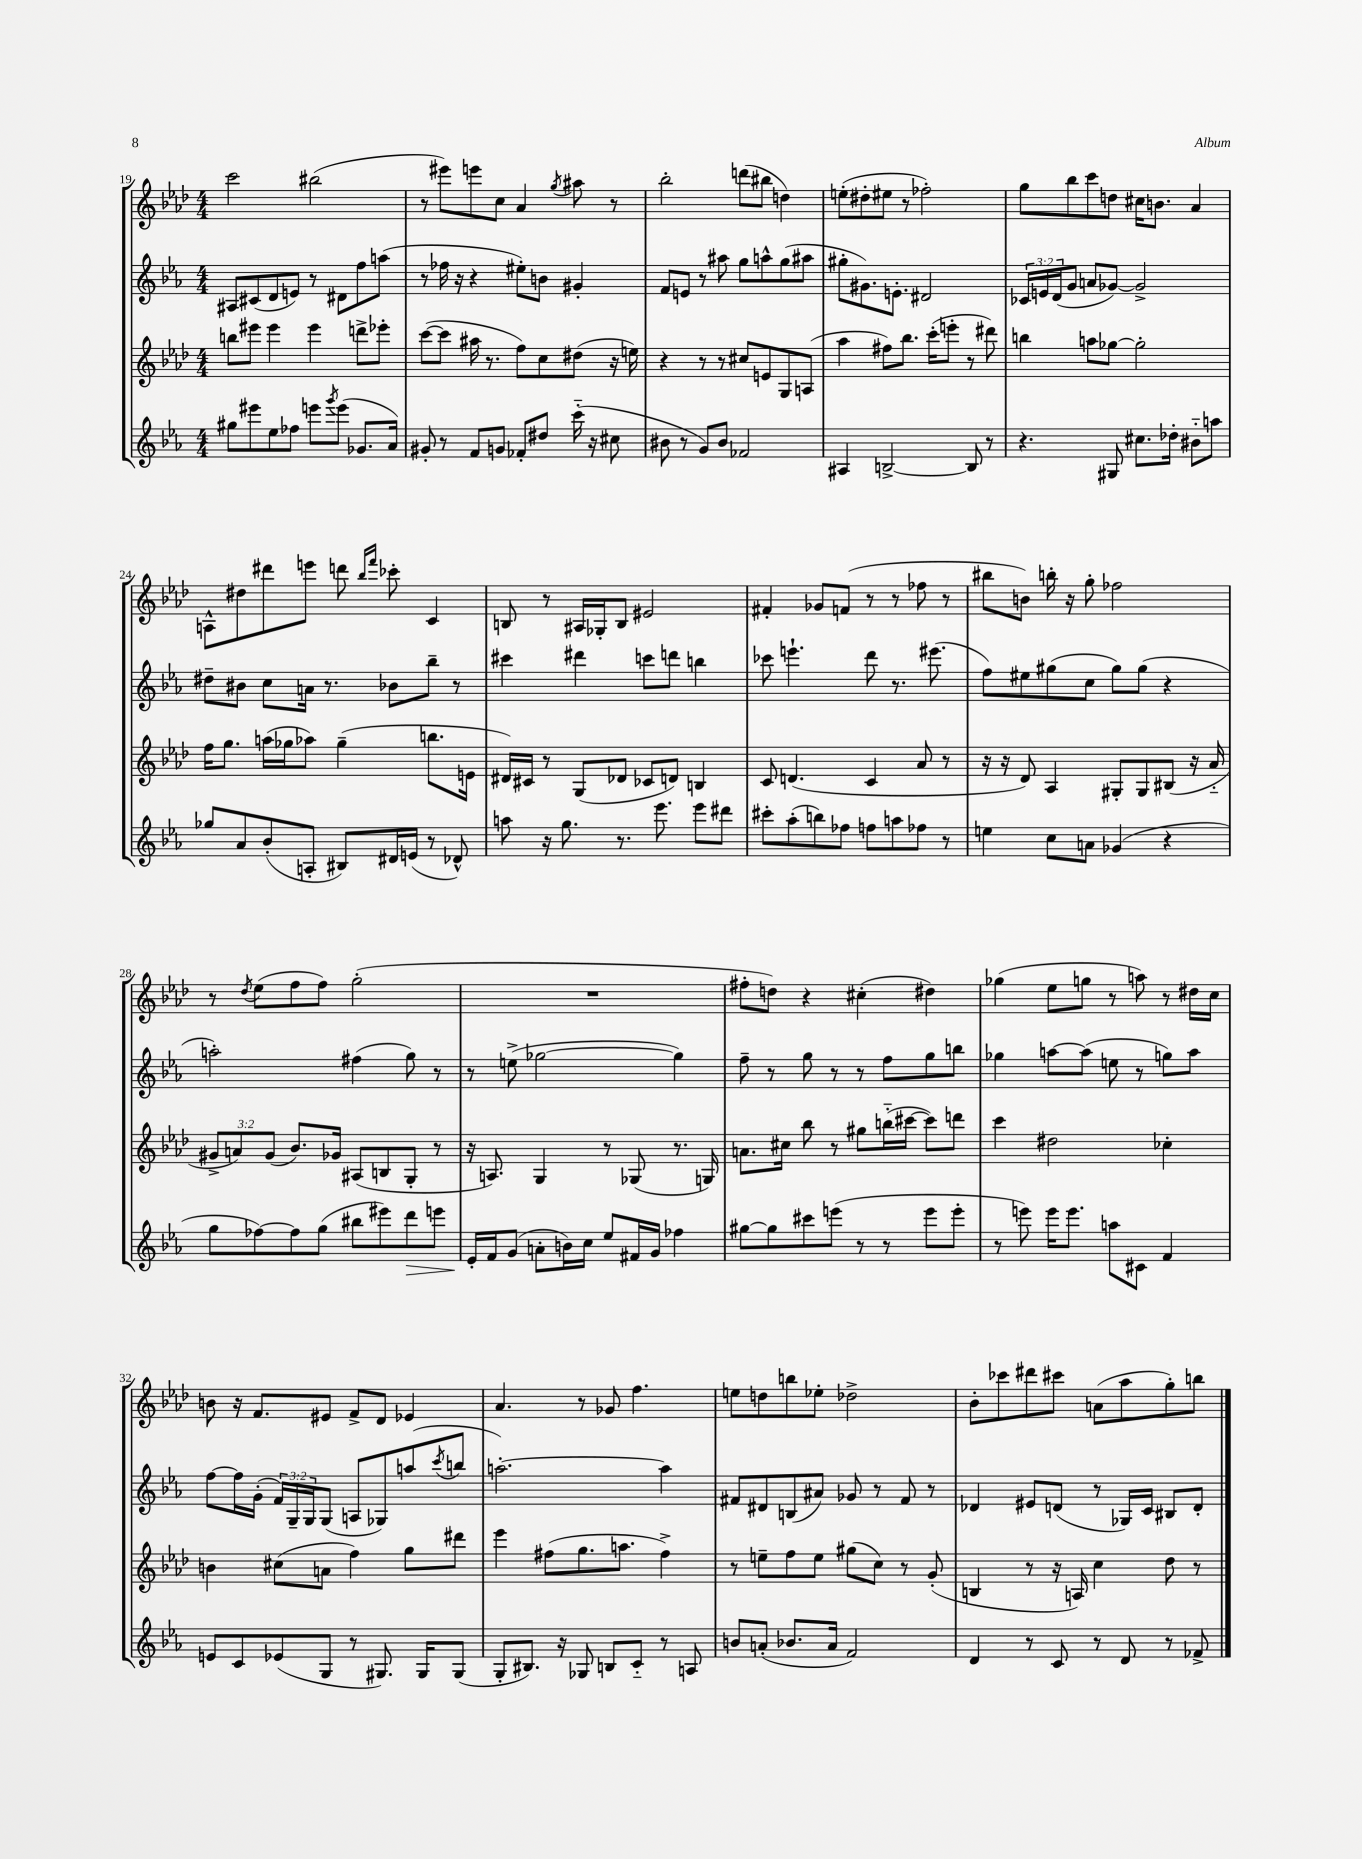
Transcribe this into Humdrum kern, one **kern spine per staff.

**kern	**kern	**kern	**kern
*staff4	*staff3	*staff2	*staff1
*clefG2	*clefG2	*clefG2	*clefG2
*k[b-e-a-]	*k[b-e-a-d-]	*k[b-e-a-]	*k[b-e-a-d-]
*M4/4	*M4/4	*M4/4	*M4/4
8gg#\L	8bb\L	8A#/L	2ccc\
8eee#\	8eee#\J	(8c#/	.
8ee-\	4eee#\	8d/	.
8ff-\J	.	8e/J)	.
8eee\L	4eee#\	8r	(2bb#\
8qggg/	.	.	.
(8eee\J	.	8d#\L	.
8.g-/L	8ddd^\L	8ff\	.
.	8eee-'\J	(8aa\J	.
16a-/Jk)	.	.	.
=	=	=	=
8g#'/	([8ccc\L	8r	8r
8r	8ccc\]J	16ff-\	8eee#\L)
.	.	16r	.
8f/L	16aa#\	4r	8eee\
.	8.r	.	.
8g/J	.	.	8cc\J
8f-'/L	8ff\L)	8ee#'\L)	4a-/
8dd#/J	8cc\	8b\J	.
.	.	.	8qgg/
(16ccc'~\	(8dd#\J	4g#'/	8aa#\
16r	.	.	.
8cc#\	16r	.	8r
.	16ee\)	.	.
=	=	=	=
8b#\	4r	8f/L	2bb-'\
8r	.	8e/J	.
8g/L)	8r	8r	.
8b#/J	8r	8aa#\	.
2f-/	8cc#/L	8gg\L	(8ddd\L
.	8e/	8aa^^\	8bb#\J
.	8G/	(8gg\	4dd\)
.	(8A/J	8aa#\J	.
=	=	=	=
4A#/	4aa-\	8gg#'\L	(8ee'\L
.	.	8.g#\)	8dd#'\
[2B^/	8ff#\L)	.	8ee#\J
.	.	8.e'\J	.
.	8.bb-\J	.	8r
.	.	2d#/	2ff-'\)
.	(16ccc'\LK	.	.
.	8eee'\J	.	.
8B/]	8r	.	.
8r	8ddd#\)	.	.
=	=	=	=
4.r	4bb\	24c-/LL	8gg\L
.	.	24e/	.
.	.	(24d/J	.
.	.	8g/J	8bb-\
.	8aa\L	8a/L	8ccc\
8G#/	[8gg-\J	[8g-/J)	8dd\J
8.cc#\L	2gg-'\]	2g-^/]	16cc#\LK
.	.	.	8.b\J
16dd-'\Jk	.	.	.
8b#'~\L	.	.	4a-/
8aa\J	.	.	.
=	=	=	=
8gg-/L	16ff\LK	8dd#~\L	8A^^\L
.	8.gg\J	.	.
8a-/	.	8b#\J	8dd#\
(8b-'/	(16aa\LL	8cc\L	8ddd#\
.	16gg-\J	.	.
8A'/J	8aa-\J)	16a\Jk	8eee\J
.	.	8.r	.
8B#/L)	(4gg-~\	.	8ddd\
.	.	.	16qqbb-/LL
.	.	.	16qqfff/JJ
16d#/L	.	8b-\L	8ccc-'\
(16e/JJ	.	.	.
8r	8.bb\L	8bb-~\J	4c/
8d-^^/)	.	8r	.
.	16e\Jk	.	.
=	=	=	=
8aa\	16d#/LL)	4ccc#\	8B/
.	16c#/JJ	.	.
16r	8r	.	8r
8.gg\	.	.	.
.	(8G/L	4ddd#\	16A#/LL
.	.	.	16G-'/J
8.r	8d-/J	.	8B/J
.	8c-/L	8ccc\L	2e#/
8.eee-\	.	.	.
.	8d/J)	8ddd\J	.
8eee-\L	4B/	4bb\	.
8ddd#\J	.	.	.
=	=	=	=
8ccc#'\L	8c/	8ccc-\	4f#'/
(8aa-'\	(4.d/	4.eee`\	.
8bb\)	.	.	8g-/L
8ff-\J	.	.	(8f/J
8ff\L	4c/	8ddd\	8r
8aa\	.	8.r	8r
8ff-\J	8a-/	.	8ff-\
.	.	(8.eee#\	.
8r	8r	.	8r
=	=	=	=
4ee\	16r	8ff\L)	8bb#\L
.	16r	.	.
.	8d-/)	8ee#\	8b\J)
8cc\L	4A-/	(8gg#\	16bb'\
.	.	.	16r
8a\J	.	8cc\J	8gg'\
(4g-/	8G#'/L	8gg#\L)	2ff-\
.	8G#/	(8gg#\J	.
4r	(8B#/J	4r	.
.	16r	.	.
.	16a-'~/	.	.
=	=	=	=
8gg\L	12g#^/L	2aa'\)	8r
.	12a/)	.	.
.	.	.	8qdd-/
[8ff-\)	.	.	(8ee-\L
.	(12g#/J	.	.
8ff-\]	8.b-/L)	.	8ff\
(8gg\J	.	.	8ff\J)
.	16g-/Jk	.	.
8bb#\L	(8A#/L	(4ff#\	(2gg'\
8eee#\)	8B/	.	.
8ddd\	8G'/J	8gg\)	.
8eee\J	8r	8r	.
=	=	=	=
16e-'/LL	16r	8r	1r
16f/J	8.A/)	.	.
(8g/J	.	(8ee^\	.
8a'\L	4G/	[2gg-\	.
16b\L)	.	.	.
16cc\JJ	.	.	.
8ee-/L	8r	.	.
16f#/L	(8G-/	.	.
16g/JJ	.	.	.
4ff-\	8.r	4gg-\])	.
.	16G/)	.	.
=	=	=	=
[8gg#\L	8.a\L	8ff~\	8ff#'\L
8gg#\]	.	8r	8dd\J)
.	16cc#\Jk	.	.
8ccc#\	8bb-\	8gg\	4r
(8eee\J	8r	8r	.
8r	8gg#\L	8r	(4cc#'\
8r	(16bb'~\L	8ff\L	.
.	[16ccc#\JJ	.	.
8eee\L	8ccc#\]L)	8gg\	4dd#\)
8eee'\J	8ddd\J	8bb\J	.
=	=	=	=
8r	4ccc\	4gg-\	(4gg-\
8eee\)	.	.	.
16eee\LK	2dd#\	[8aa\L	8ee-\L
8.eee\J	.	.	.
.	.	(8aa\]J	8gg\J
8aa\L	.	8ee\	8r
8c#\J	.	8r	8aa\)
4f/	4cc-'\	8gg\L)	8r
.	.	8aa\J	16dd#\LL
.	.	.	16cc\JJ
=	=	=	=
8e/L	4b\	[8ff\L	8b\
8c/	.	16ff\]L	16r
.	.	(16g'\JJ	8.f/L
(8e-/	(8cc#\L	24f/LL)	.
.	.	24G~/	.
.	.	24G/J	.
8G/J	8a\J	(8G/J	8e#/J
8r	4ff\)	8A/L	8f^/L
8.G#/)	.	8G-/)	8d-/J
.	8gg\L	(8aa/	4e-/
16G#/LK	.	.	.
.	.	8qccc/	.
(8G#/J	8ddd#\J	8bb/J	.
=	=	=	=
8G'/L	4eee-\	[2.aa'\)	4.a-/
8.B#/J)	.	.	.
.	(8ff#\L	.	.
16r	.	.	.
8G-/	8.gg\	.	8r
8B/L	.	.	8g-/
.	8.aa\J	.	.
8c'~/J	.	.	4.ff\
8r	4ff#^\)	4aa\]	.
8A/	.	.	.
=	=	=	=
8b/L	8r	8f#/L	8ee\L
(8a'/J	8ee~\L	8d#/	8dd\
8.b-/L	8ff\	(8B/	8bb\
.	8ee\J	8a#/J)	8ee-'\J
16a/Jk	.	.	.
2f/)	(8gg#\L	8g-/	2dd-^\
.	8cc\J)	8r	.
.	8r	8f#/	.
.	(8g'/	8r	.
=	=	=	=
4d/	4B/	4d-/	8b-'\L
.	.	.	8ccc-\
8r	8r	8e#/L	8ddd#\
8c/	16r	(8d/J	8ccc#\J
.	16A/)	.	.
8r	4cc\	8r	(8a\L
8d/	.	16G-/LL)	8aa-\
.	.	16c/JJ	.
8r	8dd-\	8B#/L	8gg'\)
8f-^/	8r	8d'/J	8bb\J
==	==	==	==
*-	*-	*-	*-
